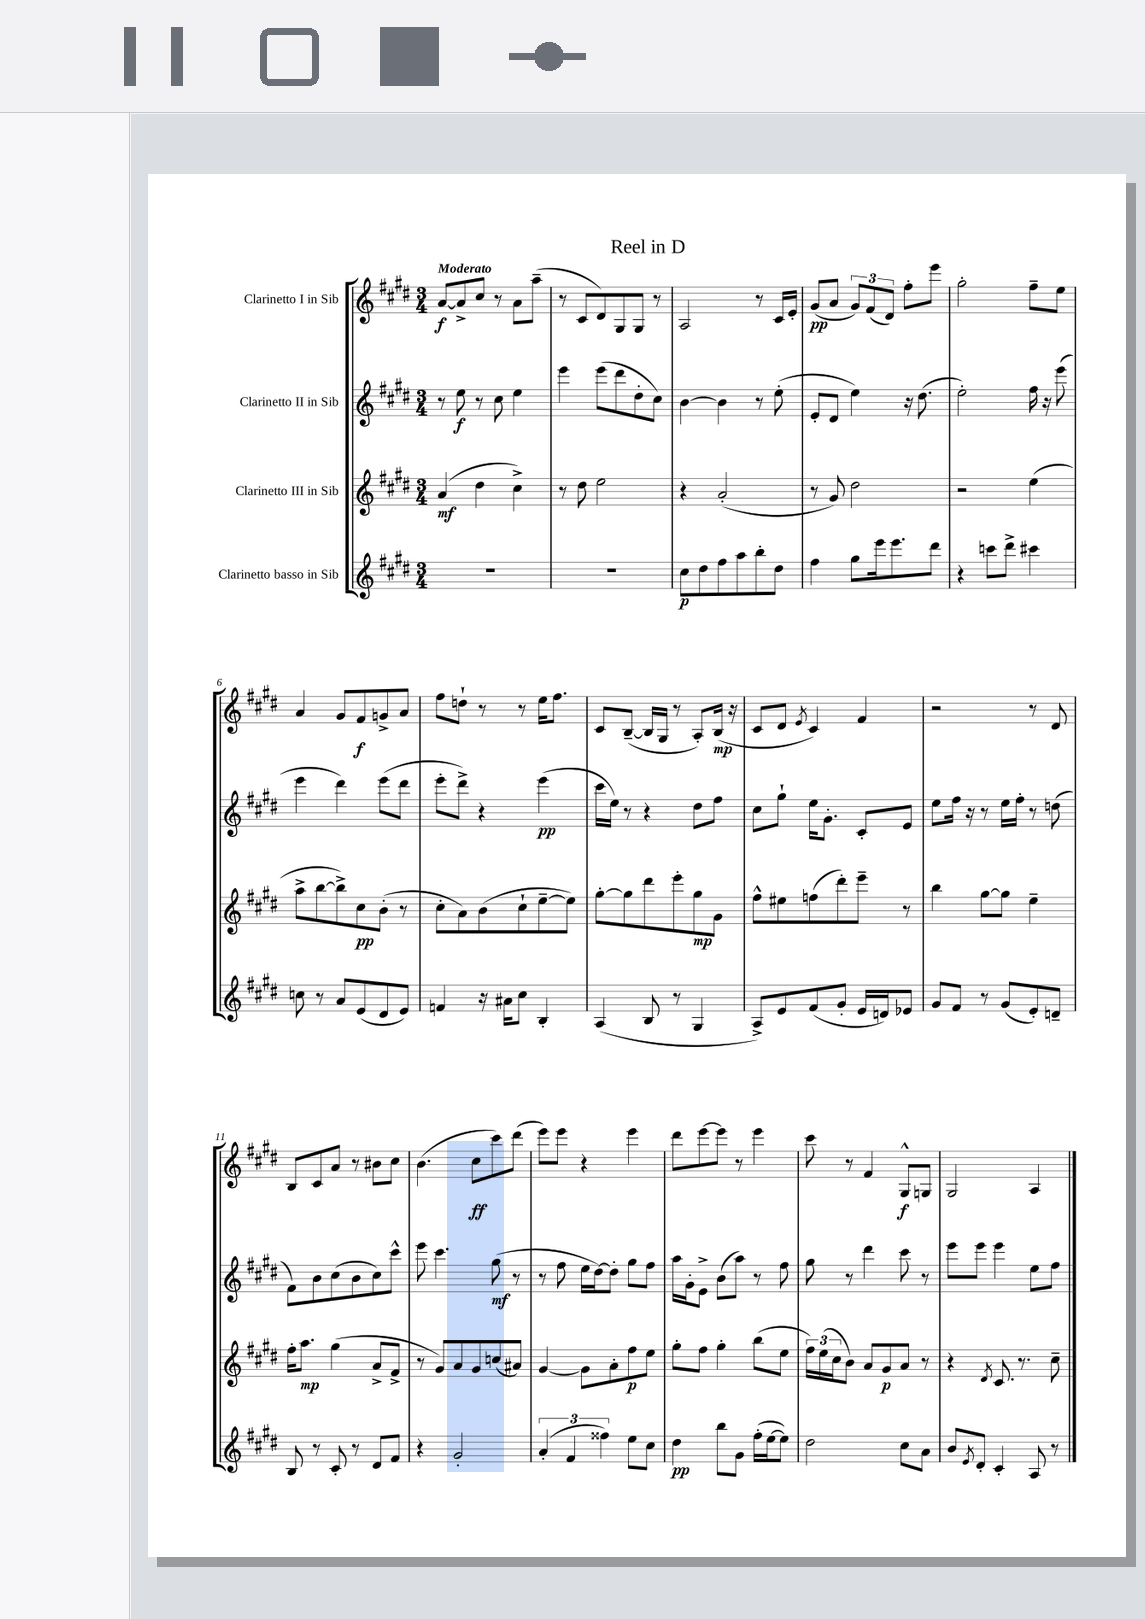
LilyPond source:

\header { title = "Reel in D" }
<<
\new StaffGroup <<
\new Staff = "s0" \with { instrumentName = "Clarinetto I in Sib" } {
    \clef treble \key e \major \numericTimeSignature \time 3/4 \tempo "Moderato"
    a'8~\f a'8-> cis''8 r8 a'8 a''8--( |
    r8 cis'8 dis'8) gis8 gis8 r8 |
    a2 r8 cis'16 e'16-. |
    gis'8\pp( a'8 \tuplet 3/2 { gis'8) fis'8( dis'8) } fis''8-. e'''8 |
    gis''2-. fis''8-- e''8 |
    a'4 gis'8 fis'8\f g'8-> a'8 |
    fis''8 d''8-! r8 r8 e''16 fis''8. |
    cis'8 b8~--( b16 gis16 r8 a8-.) b16\mp( r16 |
    cis'8 dis'8 \acciaccatura { e'8 } cis'4) fis'4 |
    r2 r8 dis'8 |
    b8 cis'8 a'8 r8 bis'8 cis''8 |
    b'4.( cis''8\ff cis'''8) dis'''8( |
    e'''8) e'''8 r4 e'''4 |
    dis'''8 e'''8~ e'''8 r8 e'''4 |
    cis'''8 r8 fis'4 gis8-^\f g8 |
    gis2 a4 \bar "|." |
}
\new Staff = "s1" \with { instrumentName = "Clarinetto II in Sib" } {
    \clef treble \key e \major \numericTimeSignature \time 3/4
    r8 e''8\f r8 cis''8 e''4 |
    e'''4 e'''8( dis'''8 dis''8-. cis''8) |
    b'4~ b'4 r8 e''8-.( |
    e'8-. dis'8 e''4) r16 dis''8.( |
    e''2-.) fis''16 r16 e'''8( |
    e'''4 dis'''4) e'''8( dis'''8 |
    e'''8-. dis'''8->) r4 e'''4\pp( |
    cis'''16 e''16) r8 r4 dis''8 fis''8 |
    cis''8 gis''8-! e''16 gis'8.-. cis'8-. e'8 |
    e''8 fis''16 r16 r8 e''16 fis''16-. r8 d''8( |
    fis'8) b'8 cis''8( b'8 cis''8) cis'''8-^ |
    e'''8 cis'''4. gis''8\mf( r8 |
    r8 fis''8 e''16 dis''16~) dis''8-. gis''8 fis''8 |
    a''16 gis'16-. e'8-> b'8( a''8) r8 fis''8 |
    gis''8 r8 dis'''4 cis'''8 r8 |
    e'''8 e'''8 e'''4 e''8 fis''8 \bar "|." |
}
\new Staff = "s2" \with { instrumentName = "Clarinetto III in Sib" } {
    \clef treble \key e \major \numericTimeSignature \time 3/4
    a'4\mf( dis''4 cis''4->) |
    r8 dis''8 e''2 |
    r4 a'2-.( |
    r8 gis'8) dis''2 |
    r2 e''4( |
    a''8-> b''8~ b''8->) cis''8\pp b'8-.( r8 |
    cis''8-. a'8) b'8( cis''8-! e''8~-- e''8) |
    gis''8~-. gis''8 dis'''8 e'''8-. gis''8\mp gis'8 |
    fis''8-^ eis''8 f''8( dis'''8-.) e'''8-- r8 |
    b''4 gis''8~ gis''8 e''4-- |
    fis''16-. a''8.\mp gis''4( a'8-> fis'8-> |
    r8 gis'8) a'8 gis'8 c''8( ais'8) |
    gis'4~ gis'8 a'8-. fis''8\p e''8 |
    gis''8-. fis''8 gis''4-. b''8( e''8 |
    \tuplet 3/2 { fis''16) e''16( cis''16 } b'8) a'8 gis'8\p a'8 r8 |
    r4 \acciaccatura { dis'8 } cis'8. r8. cis''8-- \bar "|." |
}
\new Staff = "s3" \with { instrumentName = "Clarinetto basso in Sib" } {
    \clef treble \key e \major \numericTimeSignature \time 3/4
    R2. |
    R2. |
    cis''8\p dis''8 fis''8 a''8 b''8-. dis''8 |
    fis''4 gis''8 e'''16 e'''8. dis'''8 |
    r4 c'''8 dis'''8-> cis'''4 |
    c''8 r8 a'8 e'8( dis'8 e'8) |
    f'4 r16 ais'16 cis''8 b4-. |
    a4( b8 r8 gis4 |
    a8->) e'8 fis'8( gis'8-. e'16 d'16) ees'8 |
    gis'8 fis'8 r8 gis'8( e'8-.) d'8-- |
    b8 r8 cis'8-. r8 dis'8 fis'8 |
    r4 gis'2-. |
    \tuplet 3/2 { a'4-.( fis'4 fisis''4) } e''8 cis''8 |
    dis''4\pp b''8 gis'8 fis''16-.( e''16~ e''8) |
    dis''2 cis''8 a'8 |
    b'8 \acciaccatura { e'8 } dis'8-. cis'4-. a8 r8 \bar "|." |
}
>>
>>
